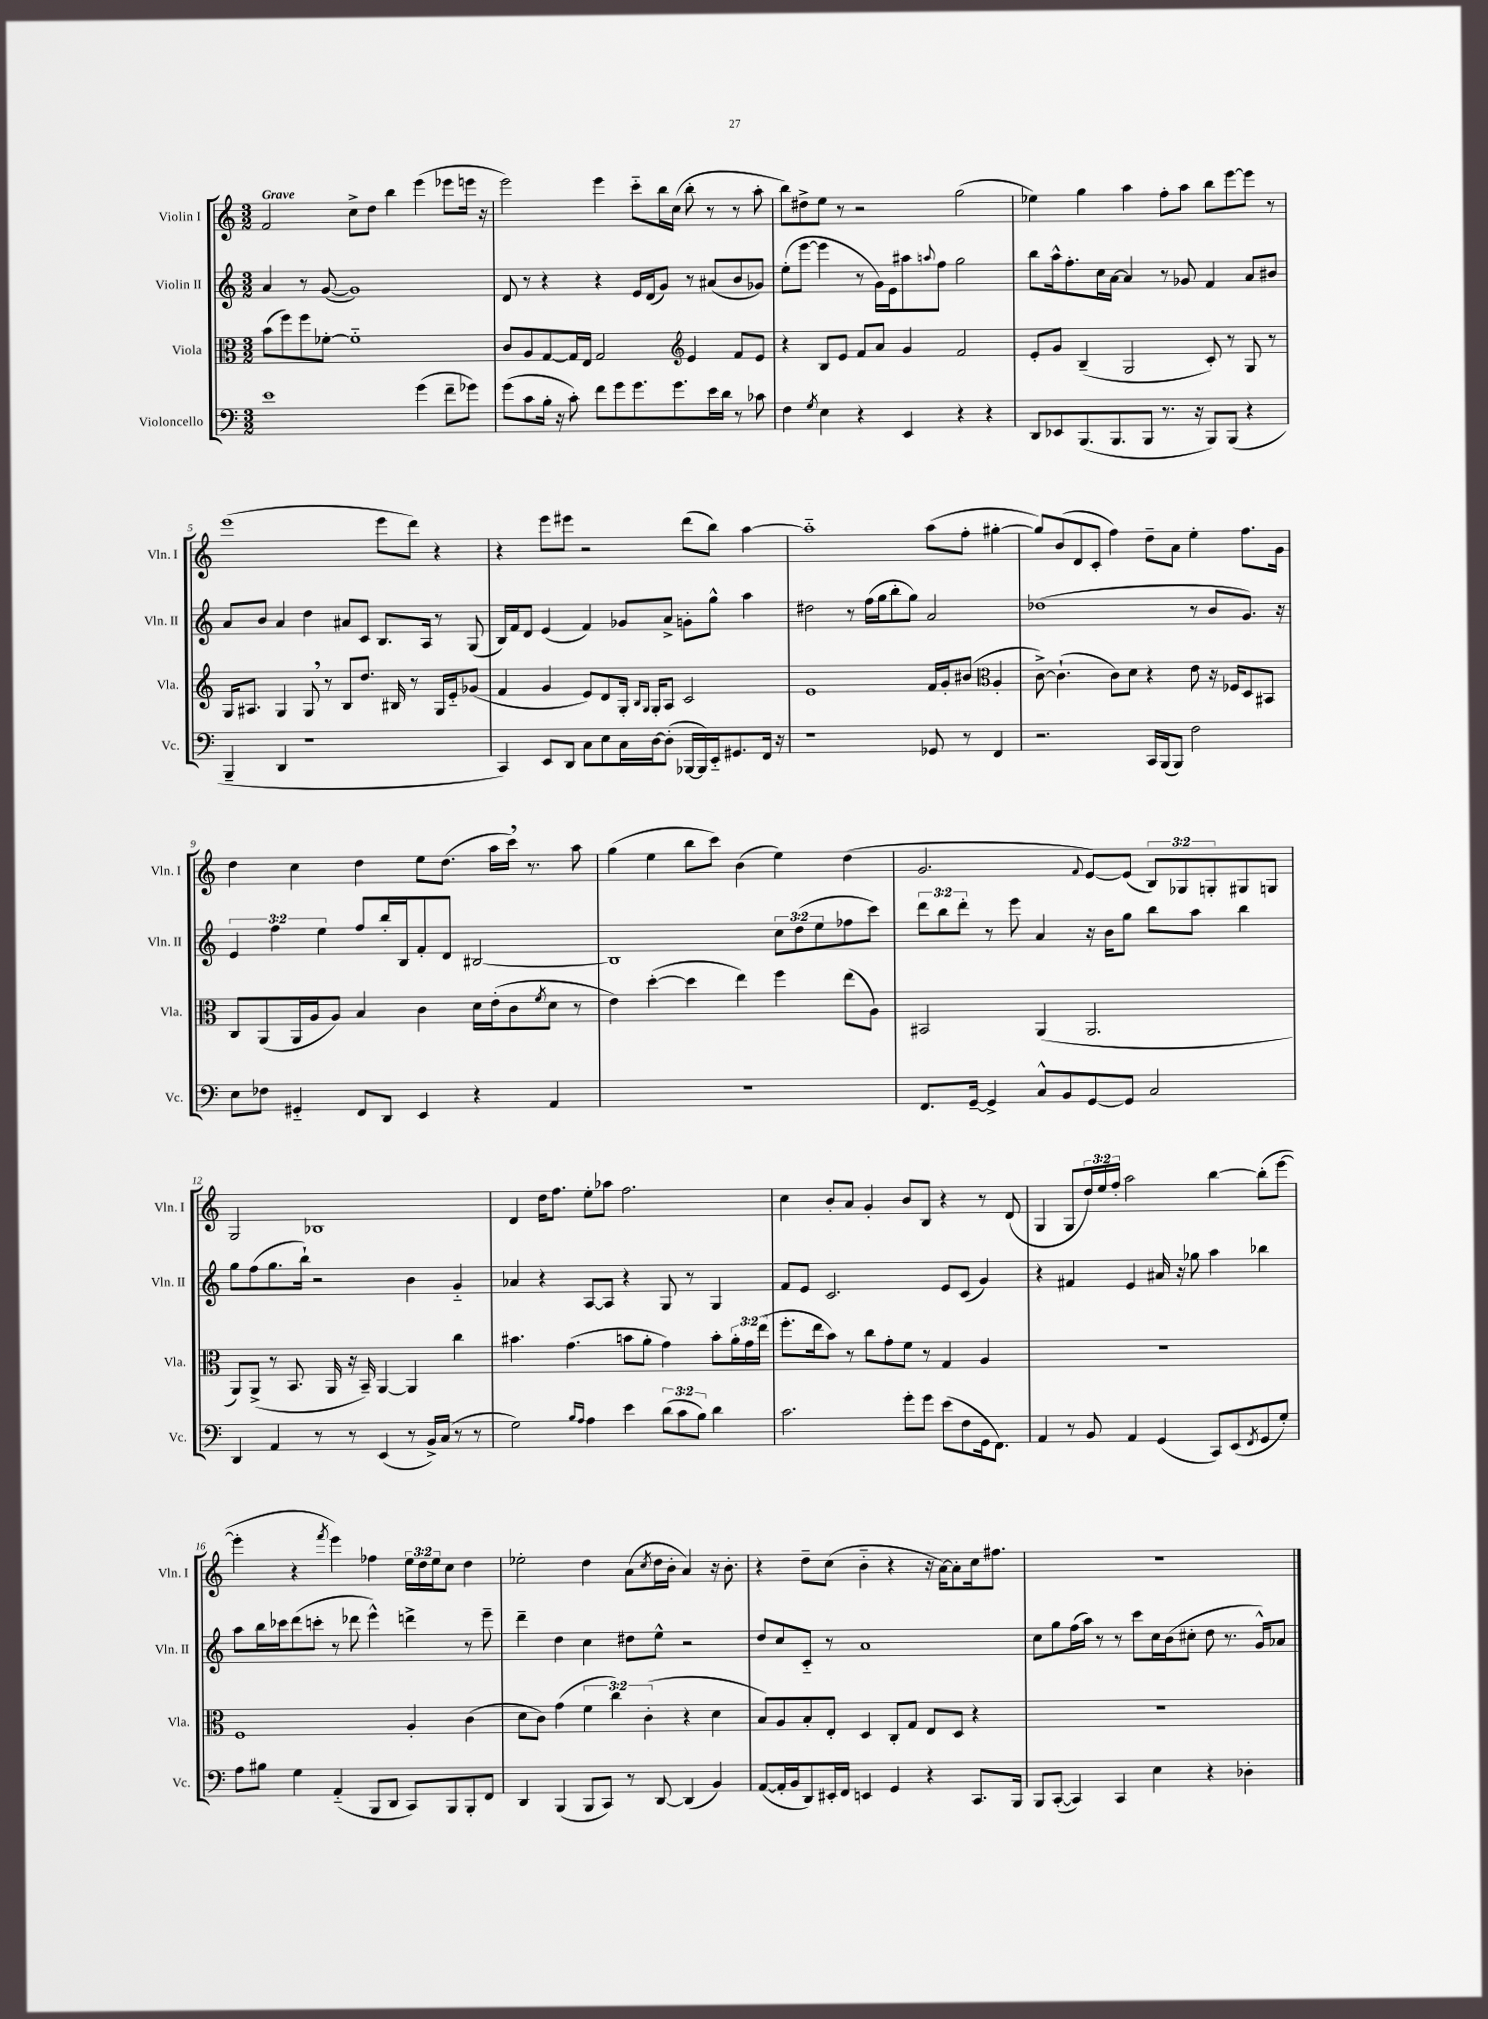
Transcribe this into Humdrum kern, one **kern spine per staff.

**kern	**kern	**kern	**kern
*part4	*part3	*part2	*part1
*staff4	*staff3	*staff2	*staff1
*I"Violoncello	*I"Viola	*I"Violin II	*I"Violin I
*I'Vc.	*I'Vla.	*I'Vln. II	*I'Vln. I
*clefF4	*clefC3	*clefG2	*clefG2
*k[]	*k[]	*k[]	*k[]
*M3/2	*M3/2	*M3/2	*M3/2
=1	=1	=1	=1
!	!	!	!LO:TX:a:B:t=Grave
1e	(8b\L	4a/	2f/
.	8ff\)	.	.
.	8ff\	8r	.
.	[8f-X'\J	([8g/	.
.	1f-]	1g])	8cc^\L
.	.	.	8dd\J
.	.	.	4bb\
(4g\	.	.	(4eee\
8f~\L	.	.	8eee-X\L
8g-X\J)	.	.	16eeen\Jk
.	.	.	16r
=2	=2	=2	=2
(8g\L	8c/L	8d/	2eee\)
8c\	8A/	8r	.
16B'\Jk	[8G/	4r	.
16r	.	.	.
8c'\)	16G/L]	.	.
.	16E/JJ	.	.
8f\L	2G/	4r	4eee\
8g\	.	.	.
8.g\	.	16e/LL	8ccc\L
.	.	(16d/J	.
.	.	8g/J)	16bb\L
8.g\	.	.	(16cc\JJ
*	*clefG2	*	*
.	4e/	8r	8bb'\
16e\L	.	(8a#X/L	8r
16d\JJ	.	.	.
8r	8f/L	8b/	8r
8c-X\	8e/J	8g-X/J)	8aa'\
=3	=3	=3	=3
4F\	4r	(8ee'\L	8bb\L)
.	.	[8eee\J	8dd#X^\
8qG/	.	.	.
4E\	8B/L	4eee\]	8ee\J
.	8e/J	.	8r
4r	8f/L	8r	2r
.	8a/J	16g\LL)	.
.	.	16e\J	.
4EE/	4g/	8aa#X\	.
.	.	8qqaan/	.
.	.	8ff\J	.
4r	2f/	2gg\	(2gg\
4r	.	.	.
=4	=4	=4	=4
8DD/L	8e'/L	8bb\L	4ee-X\)
8EE-X/	8g/J	16aa^^\k	.
.	.	8.ff'\	.
(8.BBB/	(4B~/	.	4gg\
.	.	16cc\L	.
8.BBB/	.	[16a\JJ	.
.	2G/	4a/]	4aa\
8BBB/J	.	.	.
8.r	.	8r	8ff'\L
.	.	8g-X/	8aa\J
16r	.	.	.
8BBB/L)	8c'/)	4f/	8bb\L
(8BBB/J	8r	.	[8eee\
4r	8G/	8a/L	8eee\J]
.	8r	8b#X/J	8r
!!LO:LB:g=z
=5	=5	=5	=5
4BBB~/	16G/KL	8a/L	(1eee
.	8.A#X/J	.	.
.	.	8b/J	.
4DD/	4G/	4a/	.
1r	8G,/	4dd\	.
.	8r	.	.
.	8B/L	8a#X/L	.
.	8.dd/J	8c/J	.
.	.	8.B/L	8eee\L
.	16B#X/	.	.
.	8r	.	8ddd\J)
.	.	16A/Jk	.
.	16G/LL	8r	4r
.	16e/J	.	.
.	(8g-X/J	(8G/	.
=6	=6	=6	=6
4CC/)	4f/	16B/LL)	4r
.	.	16f/J	.
.	.	8d/J	.
8EE/L	4g/	(4e/	8eee\L
8DD/J	.	.	8eee#X\J
8C\L	8e/L)	4f/)	2r
8E\	8d/	.	.
16C\L	16G'/Jk	8g-X/L	.
.	16qqB/LL	.	.
.	16qqG/JJ	.	.
[16D\J	16G'/KL	.	.
(8D'\J]	8A/J	8a^/J	.
[16BBB-X/LL	2c/	8gn'\L	(8ddd\L
16BBB-/])	.	.	.
16EE/J	.	8gg^^\J	8bb\J)
8.GG#X/	.	.	.
.	.	4aa\	[4aa\
16FF/Jk	.	.	.
16r	.	.	.
=7	=7	=7	=7
1r	1e	2dd#X\	1aa]
.	.	8r	.
.	.	(16ff\LL	.
.	.	16gg\J	.
.	.	8bb'\	.
.	.	8gg\J)	.
8GG-X/	16f/LL	2a/	(8aa\L
.	16g'/J	.	.
8r	(8b#X/J	.	8ff'\J
*	*clefC3	*	*
4FF/	4A'/	.	[4gg#X'\
=8	=8	=8	=8
2.r	[8c^\)	(1dd-X	8gg#/L])
.	(4.c`\]	.	(8b/
.	.	.	8d/
.	.	.	8c'/J
.	8c\L)	.	4ff\)
.	8d\J	.	.
16CC/LL	4r	.	8dd~\L
(16BBB/J	.	.	.
8BBB/J)	.	.	8a\J
2F\	8e\	8r	4ee'\
.	16r	8b/L	.
.	16F-X/KL	.	.
.	8D/	8.g/J)	8.ff\L
.	8BB#X/J	.	.
.	.	16r	16g\Jk
!!LO:LB:g=z
=9	=9	=9	=9
8E\L	8C/L	6e/	4dd\
8F-X\J	(8AA/	.	.
.	.	6ff\	.
4GG#X/	16AA/L	.	4cc\
.	16A/J	.	.
.	.	6ee\	.
.	8A/J)	.	.
8FF/L	4B/	8ff/L	4dd\
8DD/J	.	16bb'/L	.
.	.	16B/J	.
4EE/	4c\	8f'/	8ee\L
.	.	8d/J	(8.dd\J
4r	16d\LL	[2B#X/	.
.	(16e'\J	.	16aa\LL
.	8c\	.	16ccc,\JJ)
.	.	.	8.r
.	8qf/	.	.
4AA/	8d\J	.	.
.	8r	.	8aa\
=10	=10	=10	=10
1.r	4e\)	1B#]	(4gg\
.	([4dd'\	.	4ee\
.	4dd\]	.	8bb\L
.	.	.	8ccc\J)
.	4ee\)	.	(4b\
.	4ff\	12cc\L	4ee\)
.	.	(12dd\	.
.	.	12ee\	.
.	(8ee\L	8ff-X\	(4dd\
.	8A\J)	8ccc\J)	.
=11	=11	=11	=11
8.FF/L	2BB#X/	12ddd\L	2.g/
.	.	12bb\	.
.	.	12ddd'\J	.
[16GG~/Jk	.	.	.
4GG^/]	.	8r	.
.	.	8eee\	.
8C^^/L	(4AA/	4a/	.
8BB/	.	.	.
.	.	.	8qqf/
[8GG/	2.AA/	16r	[8e/L)
.	.	16b\KL	.
8GG/J]	.	8gg\J	(8e/J]
2C/	.	8bb\L	12B/L)
.	.	.	12G-X/
.	.	8aa\J	.
.	.	.	12Gn'/
.	.	4bb\	8G#X/
.	.	.	8Gn/J
!!LO:LB:g=z
=12	=12	=12	=12
4DD/	8AA/L)	8gg\L	2G/
.	(8AA^/J	(8ff\	.
4AA/	8r	8.gg\	.
.	8.BB/	.	.
.	.	16bb`\Jk)	.
8r	.	2r	1B-X
.	16AA/	.	.
8r	16r	.	.
.	16BB~/)	.	.
(4EE/	[4AA/	.	.
8r	4AA/]	4b\	.
16BB^/LL)	.	.	.
(16C/JJ	.	.	.
8r	4cc\	4g/	.
8r	.	.	.
=13	=13	=13	=13
2G\)	4.b#X\	4a-X/	4d/
.	.	4r	16dd\KL
.	.	.	8.ff\J
.	(4.g\	.	.
16qqB/LL	.	.	.
16qqA/JJ	.	.	.
4A\	.	[8A/L	8ee'\L
.	.	8A/J]	8aa-X\J
4e\	8bn\L	4r	2.ff\
.	8a'\J	.	.
(12d\L	4g\)	8G/	.
12c\	.	.	.
.	.	8r	.
12B\J)	.	.	.
4d\	8b'\L	4G/	.
.	24a'\L	.	.
.	24g\	.	.
.	(24ee\JJ	.	.
=14	=14	=14	=14
2.c\	8.ff'\L	8f/L	4cc\
.	.	8e/J	.
.	16ee\k	.	.
.	8b\J)	2.c/	8b'/L
.	8r	.	8a/J
.	8cc\L	.	4g'/
.	8g'\	.	.
8g'\L	8f\J	.	8b/L
8g\J	8r	.	8B/J
(8e\L	4G/	8e/L	4r
8F\	.	(8c/J	.
16GG\k	4A/	4g/)	8r
8.FF\J)	.	.	.
.	.	.	(8d/
=15	=15	=15	=15
4AA/	1.r	4r	4G/
8r	.	4f#X/	8G/L
8BB/	.	.	24dd/L)
.	.	.	24ee/
.	.	.	24ff'/JJ
4AA/	.	4e/	2aa\
(4GG/	.	16a#X/	.
.	.	16r	.
.	.	8gg-X\	.
8CC/L)	.	4aa\	[4bb\
(8EE/	.	.	.
8qFF/	.	.	.
8GG/	.	4bb-X\	(8bb'\L]
8G'/J)	.	.	[8eee\J
!!LO:LB:g=z
=16	=16	=16	=16
8A\L	1F	8aa\L	4eee'\]
8B#X\J	.	16bb\L	.
.	.	16ccc-X\J	.
4G\	.	(8ddd\	4r
.	.	8cccn'\J	.
.	.	.	8qfff/
(4AA/	.	8r	4eee\)
.	.	8ddd-X\	.
8BBB/L	.	4eee^^\)	4ff-X\
8DD/J	.	.	.
8CC/L)	4A'/	4dddn^\	24ee\LL
.	.	.	24dd\
.	.	.	24ee\J
8BBB/	.	.	8cc\J
8BBB'/	(4c\	8r	4dd\
8FF/J	.	8eee~\	.
=17	=17	=17	=17
4DD/	8d\L	4ddd~\	2ee-X'\
.	8c\J)	.	.
(4BBB/	(4g\	4dd\	.
8BBB/L	6f\	4cc\	4dd\
8CC/J)	.	.	.
.	6cc\)	.	.
8r	.	8dd#X\L	(8a\L
.	(6c'\	.	.
.	.	.	8qcc/
[8DD/	.	8ee^^\J	16dd\L
.	.	.	16b'\JJ
(4DD/]	4r	2r	4a/)
4BB/)	4d\	.	16r
.	.	.	8.b'\
=18	=18	=18	=18
([8AA/L	8B/L)	8dd/L	4r
16AA'/L]	8A/	8cc/	.
16BB/J	.	.	.
8DD/)	8B'/	8c/J	8dd~\L
16EE#X'/L	8E'/J	8r	(8cc\J
16FF/JJ	.	.	.
4EEn/	4D/	1a	4b\
4GG/	8C'/L	.	4r
.	8G/J	.	.
4r	8E/L	.	16r
.	.	.	[16a\KL)
.	8D/J	.	8a'\]
8.CC/L	4r	.	16cc\k
.	.	.	8.ff#X\J
16BBB/Jk	.	.	.
=19	=19	=19	=19
8BBB/L	1.r	8cc\L	1.r
([8CC'/J	.	8gg\	.
4CC/])	.	(16ff\L	.
.	.	16aa\JJ)	.
.	.	8r	.
4CC/	.	8r	.
.	.	8ccc\L	.
4E\	.	16cc\L	.
.	.	(16b\J	.
.	.	8cc#X'\J	.
4r	.	8dd\	.
.	.	8.r	.
4D-X'\	.	.	.
.	.	16g^^/KL)	.
.	.	8a-X/J	.
==	==	==	==
*-	*-	*-	*-
